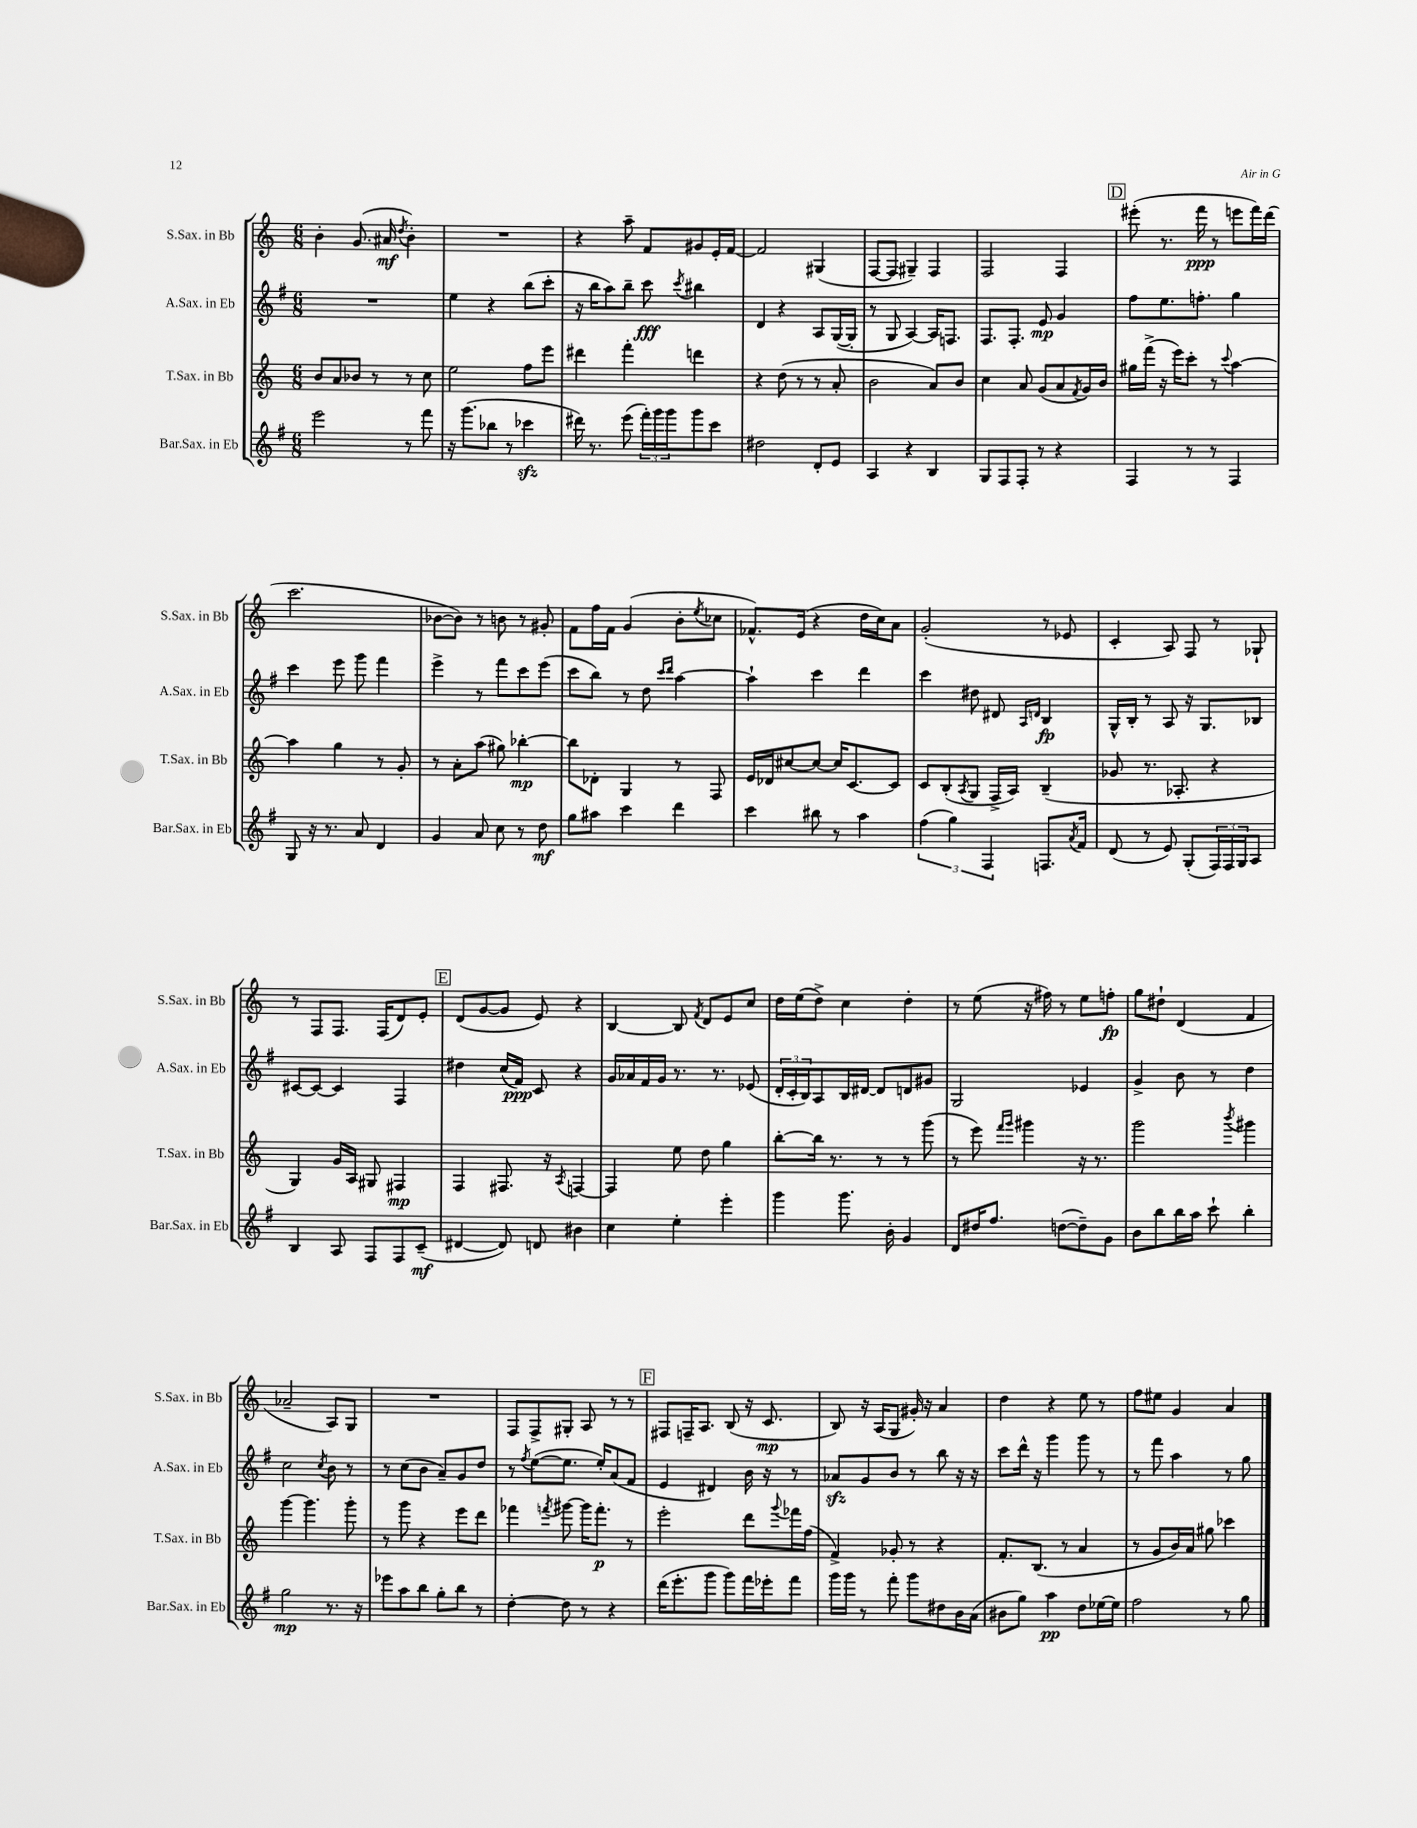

**kern	**dynam	**kern	**dynam	**kern	**dynam	**kern	**dynam
*part4	*part4	*part3	*part3	*part2	*part2	*part1	*part1
*staff4	*staff4	*staff3	*staff3	*staff2	*staff2	*staff1	*staff1
*I"Bar.Sax. in Eb	*	*I"T.Sax. in Bb	*	*I"A.Sax. in Eb	*	*I"S.Sax. in Bb	*
*I'Bar.Sax. in Eb	*	*I'T.Sax. in Bb	*	*I'A.Sax. in Eb	*	*I'S.Sax. in Bb	*
*clefG2	*	*clefG2	*	*clefG2	*	*clefG2	*
*k[f#]	*	*k[]	*	*k[f#]	*	*k[]	*
*M6/8	*	*M6/8	*	*M6/8	*	*M6/8	*
=136	=136	=136	=136	=136	=136	=136	=136
2eee\	.	8b/L	.	2.r	.	4b'\	.
.	.	8a/	.	.	.	.	.
.	.	8b-X/J	.	.	.	(8.g/	.
.	.	8r	.	.	.	.	.
.	.	.	.	.	.	16a#X/	mf
.	.	.	.	.	.	8qdd/	.
8r	.	8r	.	.	.	4b'\)	.
8fff#\	.	8cc\	.	.	.	.	.
=137	=137	=137	=137	=137	=137	=137	=137
16r	.	2ee\	.	4ee\	.	2.r	.
(8.ggg\L	.	.	.	.	.	.	.
8bb-X\J	.	.	.	4r	.	.	.
8r	.	.	.	.	.	.	.
4ccc-Xzz\	.	8ff\L	.	(8bb\L	.	.	.
.	.	8eee\J	.	8ccc'\J	.	.	.
=138	=138	=138	=138	=138	=138	=138	=138
16ddd#X\)	.	4ddd#X\	.	16r	.	4r	.
8.r	.	.	.	16bb\KL	.	.	.
.	.	.	.	8aa\)	.	.	.
(8eee\	.	4fff'\	.	8bb~\J	.	8aa~\	.
24fff#'\LL)	.	.	.	8ccc\	fff	8f/L	.
24ggg\	.	.	.	.	.	.	.
24ggg\J	.	.	.	.	.	.	.
.	.	.	.	8qccc/	.	.	.
8ggg\	.	4dddn\	.	4bb#X\	.	8g#X/	.
8ccc\J	.	.	.	.	.	16e'/L	.
.	.	.	.	.	.	[16f/JJ	.
=139	=139	=139	=139	=139	=139	=139	=139
2dd#X\	.	4r	.	4d/	.	2f/]	.
.	.	(8dd\	.	4r	.	.	.
.	.	8r	.	.	.	.	.
8d'/L	.	8r	.	8A/L	.	(4G#X/	.
8e/J	.	8a'/	.	([16G/L	.	.	.
.	.	.	.	16G'/JJ]	.	.	.
=140	=140	=140	=140	=140	=140	=140	=140
4A/	.	2b\	.	8r	.	[8F/L	.
.	.	.	.	8G/	.	8F/J]	.
4r	.	.	.	[4A/)	.	4G#X~/)	.
4B/	.	8a/L)	.	16A/KL]	.	4F/	.
.	.	.	.	8.Fn/J	.	.	.
.	.	8b/J	.	.	.	.	.
=141	=141	=141	=141	=141	=141	=141	=141
8G/L	.	4cc\	.	8.F#/L	.	2F/	.
8F#/	.	.	.	.	.	.	.
.	.	.	.	8.F#'/J	.	.	.
8F#'/J	.	8a/	.	.	.	.	.
8r	.	(8g/L	.	8e/	mp	.	.
4r	.	8a/	.	4g/	.	4F/	.
.	.	8qf/	.	.	.	.	.
.	.	16g/L)	.	.	.	.	.
.	.	16b/JJ	.	.	.	.	.
!!LO:REH:place=s1:t=D
=142	=142	=142	=142	=142	=142	=142	=142
4F#/	.	16gg#X\LL	.	8ff#\L	.	(8eee#X'\	.
.	.	(16fff^\JJ	.	.	.	.	.
.	.	16r	.	8.ee\	.	8.r	.
.	.	16eee\KL)	.	.	.	.	.
8r	.	8ccc'\J	.	.	.	.	.
.	.	.	.	8.ffn'\J	.	16fff\	ppp
8r	.	8r	.	.	.	8r	.
.	.	8qqccc/	.	.	.	.	.
4F#/	.	[4aa\	.	4gg\	.	8eeen\L	.
.	.	.	.	.	.	16fff\L)	.
.	.	.	.	.	.	(16ddd\JJ	.
!!LO:LB:g=z
=143	=143	=143	=143	=143	=143	=143	=143
8G/	.	4aa\]	.	4ccc\	.	2.ccc\	.
16r	.	.	.	.	.	.	.
8.r	.	.	.	.	.	.	.
.	.	4gg\	.	8eee\	.	.	.
8a/	.	.	.	8ggg\	.	.	.
4d/	.	8r	.	4fff#\	.	.	.
.	.	8g'/	.	.	.	.	.
=144	=144	=144	=144	=144	=144	=144	=144
4g/	.	8r	.	4eee^\	.	[8b-X\L	.
.	.	8a'\L	.	.	.	8b-\J])	.
8a/	.	(8aa\J	.	8r	.	8r	.
8cc\	.	8gg#X\)	.	8fff#\L	.	8bn\	.
8r	.	[4bb-X'\	mp	8ccc\	.	8r	.
8dd\	mf	.	.	(8eee\J	.	8g#X'/	.
=145	=145	=145	=145	=145	=145	=145	=145
8gg\L	.	8bb-\L]	.	8ccc\L	.	8f\L	.
8aa#X\J	.	8d-X'\J	.	8bb\J)	.	16ff\L	.
.	.	.	.	.	.	16f\JJ	.
4ccc\	.	4G/	.	8r	.	(4g/	.
.	.	.	.	8dd\	.	.	.
.	.	.	.	16qqccc/LL	.	.	.
.	.	.	.	16qqddd/JJ	.	.	.
4ddd\	.	8r	.	[4aa\	.	8b'\L	.
.	.	.	.	.	.	8qee/	.
.	.	8F/	.	.	.	8cc-X\J	.
=146	=146	=146	=146	=146	=146	=146	=146
4ccc\	.	16e/LL	.	4aa`\]	.	8.f-X^^/L)	.
.	.	16d-X/J	.	.	.	.	.
.	.	[8cc#X/	.	.	.	.	.
.	.	.	.	.	.	(16e/Jk	.
8bb#X\	.	8cc#/J_	.	4ccc\	.	4r	.
8r	.	16cc#/KL]	.	.	.	.	.
.	.	[8.c/	.	.	.	.	.
4aa\	.	.	.	4ddd\	.	16dd\LL	.
.	.	.	.	.	.	16cc\J)	.
.	.	8c/J]	.	.	.	8a\J	.
=147	=147	=147	=147	=147	=147	=147	=147
(6ff#\	.	8c/L	.	4ccc\	.	(2g'/	.
.	.	(8B'/	.	.	.	.	.
6gg\)	.	.	.	.	.	.	.
.	.	8qA/	.	.	.	.	.
.	.	8G/J	.	8dd#X\	.	.	.
6F#/	.	.	.	.	.	.	.
.	.	16F^/LL	.	8d#X/	.	.	.
.	.	16A/JJ)	.	.	.	.	.
.	.	.	.	16qqA/LL	.	.	.
.	.	.	.	16qqdn/JJ	.	.	.
8.Fn/L	.	(4B~/	.	4B/	fp	8r	.
.	.	.	.	.	.	8e-X/	.
8qa/	.	.	.	.	.	.	.
16f#/Jk	.	.	.	.	.	.	.
=148	=148	=148	=148	=148	=148	=148	=148
(8d/	.	8g-X/	.	16G^^/LL	.	4c'/	.
.	.	.	.	16B'/JJ	.	.	.
8r	.	8.r	.	8r	.	.	.
8e/)	.	.	.	8A/	.	8A/)	.
.	.	8.A-X'/	.	.	.	.	.
(8G'/L	.	.	.	16r	.	8F/	.
.	.	.	.	8.G/L	.	.	.
24F#/L)	.	4r	.	.	.	8r	.
24F#/	.	.	.	.	.	.	.
24G/J	.	.	.	.	.	.	.
8A/J	.	.	.	8B-X/J	.	8G-X`/	.
!!LO:LB:g=z
=149	=149	=149	=149	=149	=149	=149	=149
4B/	.	4G/)	.	[8c#X/L	.	8r	.
.	.	.	.	8c#/J_	.	8F/L	.
8A/	.	16g/LL	.	4c#/]	.	8.F/J	.
.	.	16A/JJ	.	.	.	.	.
8F#/L	.	8G#X/	.	.	.	.	.
.	.	.	.	.	.	(16F/KL	.
8F#/	.	4F#X/	mp	4F#/	.	8d/)	.
(8c~/J	mf	.	.	.	.	8e'/J	.
!!LO:REH:place=s1:t=E
=150	=150	=150	=150	=150	=150	=150	=150
[4d#X/	.	4F/	.	4dd#X\	.	(8d/L	.
.	.	.	.	.	.	[8g/	.
8d#/])	.	8.F#X/	.	(16cc/LL	.	8g/J]	.
.	.	.	.	16f#/JJ)	ppp	.	.
8dn/	.	.	.	8c/	.	8e/)	.
.	.	16r	.	.	.	.	.
.	.	8qA/	.	.	.	.	.
4b#X\	.	[4Fn/	.	4r	.	4r	.
=151	=151	=151	=151	=151	=151	=151	=151
4cc\	.	4F/]	.	16g/LL	.	[4B/	.
.	.	.	.	16a-X/	.	.	.
.	.	.	.	16f#/	.	.	.
.	.	.	.	16g/JJ	.	.	.
4ee'\	.	8ee\	.	8.r	.	8B/]	.
.	.	.	.	.	.	8qf/	.
.	.	8dd\	.	.	.	8d/L	.
.	.	.	.	8.r	.	.	.
4eee'\	.	4gg\	.	.	.	8e/	.
.	.	.	.	(8e-X/	.	8cc/J	.
=152	=152	=152	=152	=152	=152	=152	=152
4ggg\	.	[8bb'\L	.	24d'/LL	.	16dd\LL	.
.	.	.	.	24c'/	.	.	.
.	.	.	.	.	.	(16ee\J	.
.	.	.	.	24B/J)	.	.	.
.	.	16bb\Jk]	.	8A/	.	8dd^\J)	.
.	.	8.r	.	.	.	.	.
8.ggg\	.	.	.	16B/L	.	4cc\	.
.	.	.	.	[16d#X/JJ	.	.	.
.	.	8r	.	8d#/L]	.	.	.
16b'\	.	.	.	.	.	.	.
4g/	.	8r	.	8dn/	.	4dd'\	.
.	.	(8ggg\	.	8g#X/J	.	.	.
=153	=153	=153	=153	=153	=153	=153	=153
8d/L	.	8r	.	2G/	.	8r	.
16dd#X/K	.	8eee\)	.	.	.	(8ee\	.
8.ff#/J	.	.	.	.	.	.	.
.	.	16qqfff/LL	.	.	.	.	.
.	.	16qqggg/JJ	.	.	.	.	.
.	.	4ggg#X\	.	.	.	16r	.
.	.	.	.	.	.	16ff#X\)	.
([8ddn\L	.	.	.	.	.	8r	.
8dd~\])	.	16r	.	4e-X/	.	8ee\L	.
.	.	8.r	.	.	.	.	.
8g\J	.	.	.	.	.	8ffn'\J	fp
=154	=154	=154	=154	=154	=154	=154	=154
8b\L	.	2ggg\	.	4g^/	.	8gg\L	.
8bb\	.	.	.	.	.	8dd#X`\J	.
16bb\L	.	.	.	8b\	.	(4d/	.
16aa\JJ	.	.	.	.	.	.	.
8ccc`\	.	.	.	8r	.	.	.
.	.	8qbbb/	.	.	.	.	.
4bb'\	.	4ggg#X\	.	4dd\	.	4f/	.
!!LO:LB:g=z
=155	=155	=155	=155	=155	=155	=155	=155
2gg\	mp	[4ggg\	.	2cc\	.	2a-X~/	.
.	.	4.ggg\]	.	.	.	.	.
.	.	.	.	8qcc/	.	.	.
8.r	.	.	.	8b\	.	8A/L)	.
.	.	8ggg'\	.	8r	.	8G/J	.
16r	.	.	.	.	.	.	.
=156	=156	=156	=156	=156	=156	=156	=156
8eee-X\L	.	8r	.	8r	.	2.r	.
8aa\	.	8ggg\	.	(8cc\L	.	.	.
8bb\J	.	4r	.	8b\J	.	.	.
8gg'\L	.	.	.	8a~/L)	.	.	.
8bb\J	.	8eee\L	.	8g/	.	.	.
8r	.	8ddd\J	.	8dd/J	.	.	.
=157	=157	=157	=157	=157	=157	=157	=157
[4dd'\	.	4fff-X\	.	8r	.	8F/L	.
.	.	.	.	8qff#/	.	.	.
.	.	.	.	([8ee\L	.	8F^/	.
.	.	8qfffn/	.	.	.	.	.
8dd\]	.	[8ggg#X\	.	8.ee\J]	.	8G#X'/J	.
8r	.	16ggg#\KL]	.	.	.	8A/	.
.	.	8.fff'\J	p	16ee'/KL)	.	.	.
4r	.	.	.	(8a/	.	8r	.
.	.	8r	.	8f#/J	.	8r	.
!!LO:REH:place=s1:t=F
=158	=158	=158	=158	=158	=158	=158	=158
(16ddd\KL	.	2eee'\	.	4e/	.	8F#X/L	.
8.eee'\	.	.	.	.	.	.	.
.	.	.	.	.	.	16Fn~/K	.
.	.	.	.	.	.	8.A/J	.
8ggg\J	.	.	.	4d#X/)	.	.	.
8ggg\L)	.	.	.	.	.	(8B/	.
16fff#\L	.	8ddd\L	.	16b\	.	16r	.
16eee-X'\J	.	.	.	16r	.	8.c/	mp
.	.	8qqggg/	.	.	.	.	.
8fff#\J	.	16fff-X\L	.	8r	.	.	.
.	.	(16ff\JJ	.	.	.	.	.
=159	=159	=159	=159	=159	=159	=159	=159
16ggg\LL	.	4f^/)	.	8a-Xzz/L	.	8B/)	.
16ggg\JJ	.	.	.	.	.	.	.
8r	.	.	.	8g/	.	16r	.
.	.	.	.	.	.	(16A/KL	.
8fff#'\	.	8g-X'/	.	8b/J	.	8G/J	.
8ggg\L	.	8r	.	8r	.	16g#X'/)	.
.	.	.	.	.	.	16r	.
8dd#X\	.	4r	.	8bb\	.	4a/	.
16b\L	.	.	.	16r	.	.	.
(16a\JJ	.	.	.	16r	.	.	.
=160	=160	=160	=160	=160	=160	=160	=160
8b#X\L	.	8.f'/L	.	8ccc\L	.	4dd\	.
8gg\J)	.	.	.	16ddd^^\Jk	.	.	.
.	.	(8.B/J	.	16r	.	.	.
4aa\	pp	.	.	4ggg\	.	4r	.
.	.	8r	.	.	.	.	.
8dd\L	.	4a/	.	8ggg\	.	8ee\	.
[16ee-X\L	.	.	.	8r	.	8r	.
16ee-\JJ]	.	.	.	.	.	.	.
=161	=161	=161	=161	=161	=161	=161	=161
2ff#\	.	8r	.	8r	.	8ff\L	.
.	.	8g/L	.	8fff#\	.	8ee#X\J	.
.	.	16b/L)	.	4aa\	.	4g/	.
.	.	16a/JJ	.	.	.	.	.
.	.	8gg#X\	.	.	.	.	.
8r	.	4ccc-X\	.	8r	.	4a/	.
8gg\	.	.	.	8gg\	.	.	.
==	==	==	==	==	==	==	==
*-	*-	*-	*-	*-	*-	*-	*-
